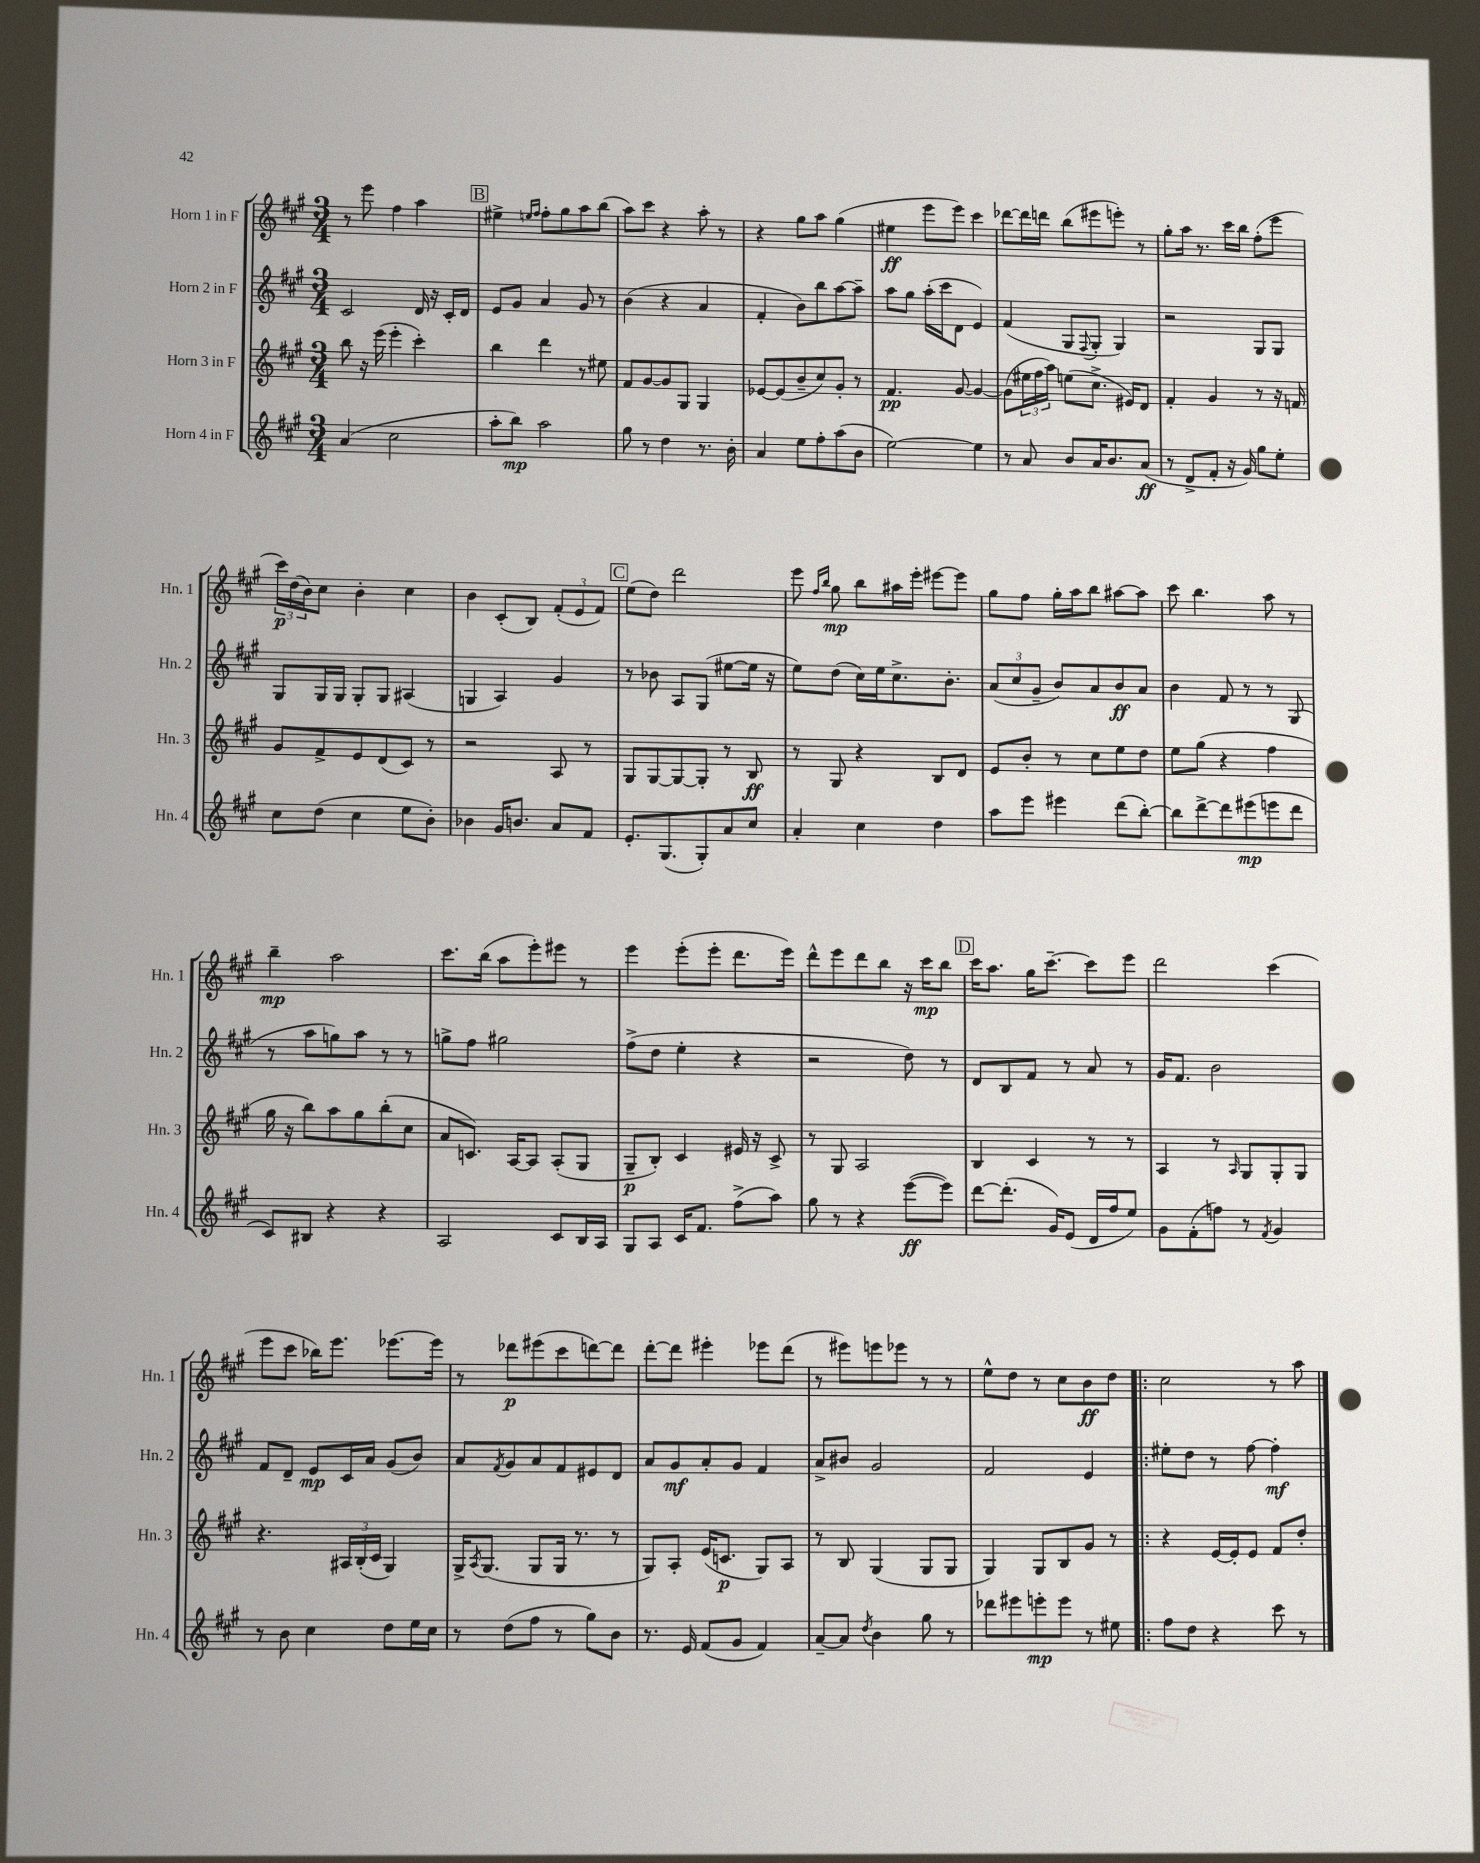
<<
\new StaffGroup <<
\new Staff = "s0" \with { instrumentName = "Horn 1 in F" shortInstrumentName = "Hn. 1" } {
    \clef treble \key a \major \numericTimeSignature \time 3/4
    r8 e'''8 fis''4 a''4 |
    \mark \markup { \box "B" } eis''4-> \grace { e''16 fis''16 } fis''8-. gis''8 a''8 b''8( |
    a''8) cis'''8 r4 a''8-. r8 |
    r4 gis''8 a''8 gis''4( |
    eis''4\ff e'''8 e'''8) cis'''4 |
    des'''8~ des'''16 d'''16 b''8( eis'''8 e'''8-.) r8 |
    gis''8-. a''16 r8. cis'''16 b''16 fis''8-.( e'''8 |
    \tuplet 3/2 { cis'''16\p) d''16( b'16) } cis''8 b'4-. cis''4 |
    b'4 cis'8-.( b8) \tuplet 3/2 { fis'8-.( e'8 fis'8) } |
    \mark \markup { \box "C" } e''8( d''8) d'''2 |
    e'''8 \grace { fis''16 b''16 } gis''8\mp b''8 ais''16 e'''16-. eis'''8~ eis'''8 |
    gis''8 fis''8 gis''16-. a''16 b''8 ais''8~ ais''8 |
    cis'''8 b''4. a''8 r8 |
    b''4--\mp a''2 |
    cis'''8. b''16( a''8 e'''8-.) eis'''8 r8 |
    e'''4 e'''8-.( e'''8-. d'''8. e'''16) |
    d'''8-^ e'''8 d'''8 b''8 r16 cis'''16\mp b''8 |
    \mark \markup { \box "D" } cis'''16 a''8. gis''16 cis'''8.~-- cis'''8 e'''8 |
    d'''2 cis'''4( |
    e'''8 cis'''8 bes''16) e'''8. ees'''8.~ ees'''16 |
    r8 des'''8\p eis'''8( cis'''8 d'''8~) d'''8 |
    d'''8~-. d'''8 eis'''4-. ees'''8 d'''8( |
    r8 eis'''8) e'''8 ees'''8 r8 r8 |
    e''8-^ d''8 r8 cis''8 b'8\ff d''8 |
    \bar ".|:" cis''2 r8 a''8 \bar "|." |
}
\new Staff = "s1" \with { instrumentName = "Horn 2 in F" shortInstrumentName = "Hn. 2" } {
    \clef treble \key a \major \numericTimeSignature \time 3/4
    cis'2 d'16 r16 cis'16-. d'16 |
    \mark \markup { \box "B" } e'8 gis'8 a'4 gis'8 r8 |
    b'4( r4 a'4 |
    fis'4-. b'8) b''8 a''8~ a''8-- |
    a''8 gis''8 a''16-.( cis'''16 d'8 e'4) |
    fis'4( gis8 \appoggiatura { fis8 } gis8-. gis4) |
    r2 gis8 gis8 |
    gis8 gis16 gis16 gis8-. gis8 ais4( |
    g4 a4) gis'4 |
    \mark \markup { \box "C" } r8 bes'8 a8 gis8( eis''8~ eis''16 r16 |
    e''8) d''8( cis''16) e''16 cis''8.-> b'8.-. |
    \tuplet 3/2 { a'8( cis''8 gis'8-- } b'8) a'8 b'8\ff a'8 |
    b'4 fis'8 r8 r8 gis8( |
    r8 a''8 g''8) a''8 r8 r8 |
    g''8-> fis''8 gis''2 |
    fis''8->( d''8 e''4-. r4 |
    r2 d''8) r8 |
    \mark \markup { \box "D" } d'8 b8 fis'8 r8 a'8 r8 |
    gis'16 fis'8. b'2 |
    fis'8 d'8-- e'8\mp cis'16 a'16 gis'8( b'8) |
    a'8 \acciaccatura { fis'8 } gis'8 a'8 fis'8 eis'8 d'8 |
    a'8 gis'8\mf a'8-. gis'8 fis'4 |
    a'8-> bis'8 gis'2 |
    fis'2 e'4 |
    \bar ".|:" eis''8-. d''8 r8 fis''8~ fis''4-.\mf \bar "|." |
}
\new Staff = "s2" \with { instrumentName = "Horn 3 in F" shortInstrumentName = "Hn. 3" } {
    \clef treble \key a \major \numericTimeSignature \time 3/4
    b''8 r16 e'''16( e'''4-. cis'''4-.) |
    \mark \markup { \box "B" } b''4 d'''4 r8 eis''8 |
    fis'8 gis'8~ gis'8 gis8 gis4 |
    ees'8~ ees'8( b'8-- cis''8) gis'8-. r8 |
    fis'4.\pp gis'8~ gis'4~ |
    gis'8( \tuplet 3/2 { eis''16 fis''16 a''16) } e''8( cis''8.-> eis'16) d'8 |
    fis'4-. gis'4 r8 r16 f'16 |
    gis'8 fis'8-> e'8 d'8( cis'8) r8 |
    r2 a8 r8 |
    \mark \markup { \box "C" } gis8 gis8~ gis8~ gis8-. r8 b8\ff |
    r8 gis8 r4 b8 d'8 |
    e'8 b'8-. r8 cis''8 e''8 d''8 |
    e''8 gis''8( r4 fis''4 |
    gis''16 r16 b''8) a''8 gis''8 b''8-.( cis''8 |
    a'8 c'8.) a16~ a8 a8-.( gis8 |
    gis8--\p b8-.) cis'4 eis'16 r16 cis'8-> |
    r8 gis8 a2 |
    \mark \markup { \box "D" } b4 cis'4 r8 r8 |
    a4 r8 \grace { a16 } gis8 gis8-. gis8 |
    r4. \tuplet 3/2 { ais16 b16-.( cis'16 } gis4) |
    gis16-> \acciaccatura { a8 } gis8.( gis8 gis16 r8. r8 |
    gis8) a8-. e'16( c'8.\p gis8) a8 |
    r8 b8 gis4( gis8 gis8 |
    gis4) gis8 b8 gis'8 r8 |
    \bar ".|:" r4 e'16~ e'16-. e'8 fis'8 d''8-. \bar "|." |
}
\new Staff = "s3" \with { instrumentName = "Horn 4 in F" shortInstrumentName = "Hn. 4" } {
    \clef treble \key a \major \numericTimeSignature \time 3/4
    a'4( cis''2 |
    \mark \markup { \box "B" } a''8-. b''8\mp) a''2 |
    gis''8 r8 d''4 r8. b'16-. |
    a'4 e''8 fis''8-. a''8( b'8 |
    e''2~) e''4 |
    r8 a'8 b'8 a'16 b'8. a'8\ff( |
    r8 d'8-> fis'8-. r16 gis'16) gis''8 e''8-. |
    cis''8 d''8( cis''4 e''8 b'8-.) |
    bes'4 gis'16 b'8. a'8 fis'8 |
    \mark \markup { \box "C" } e'8.-. gis8.( gis8-.) a'8 cis''8 |
    a'4-. cis''4 d''4 |
    a''8 e'''8 eis'''4 d'''8( b''8~-.) |
    b''8 d'''8~-> d'''8 eis'''8\mp( e'''8 d'''8 |
    cis'8) bis8 r4 r4 |
    a2 cis'8 b16 a16 |
    gis8 a8 cis'16 fis'8. fis''8->( a''8) |
    gis''8 r8 r4 e'''8~\ff( e'''8) |
    \mark \markup { \box "D" } d'''8~ d'''8.-.( gis'16) e'8( d'16 fis''16 e''8) |
    gis'8 fis'8-.( f''8) r8 \acciaccatura { fis'8 } gis'4 |
    r8 b'8 cis''4 d''8 e''16 cis''16 |
    r8 d''8( fis''8 r8 gis''8) b'8 |
    r8. e'16 fis'8( gis'8 fis'4) |
    a'8~-- a'8 \acciaccatura { d''8 } b'4 gis''8 r8 |
    des'''8 eis'''8 e'''8-.\mp e'''8 r8 eis''8 |
    \bar ".|:" fis''8 d''8 r4 cis'''8 r8 \bar "|." |
}
>>
>>
\layout { \context { \Score \remove "Bar_number_engraver" } }
